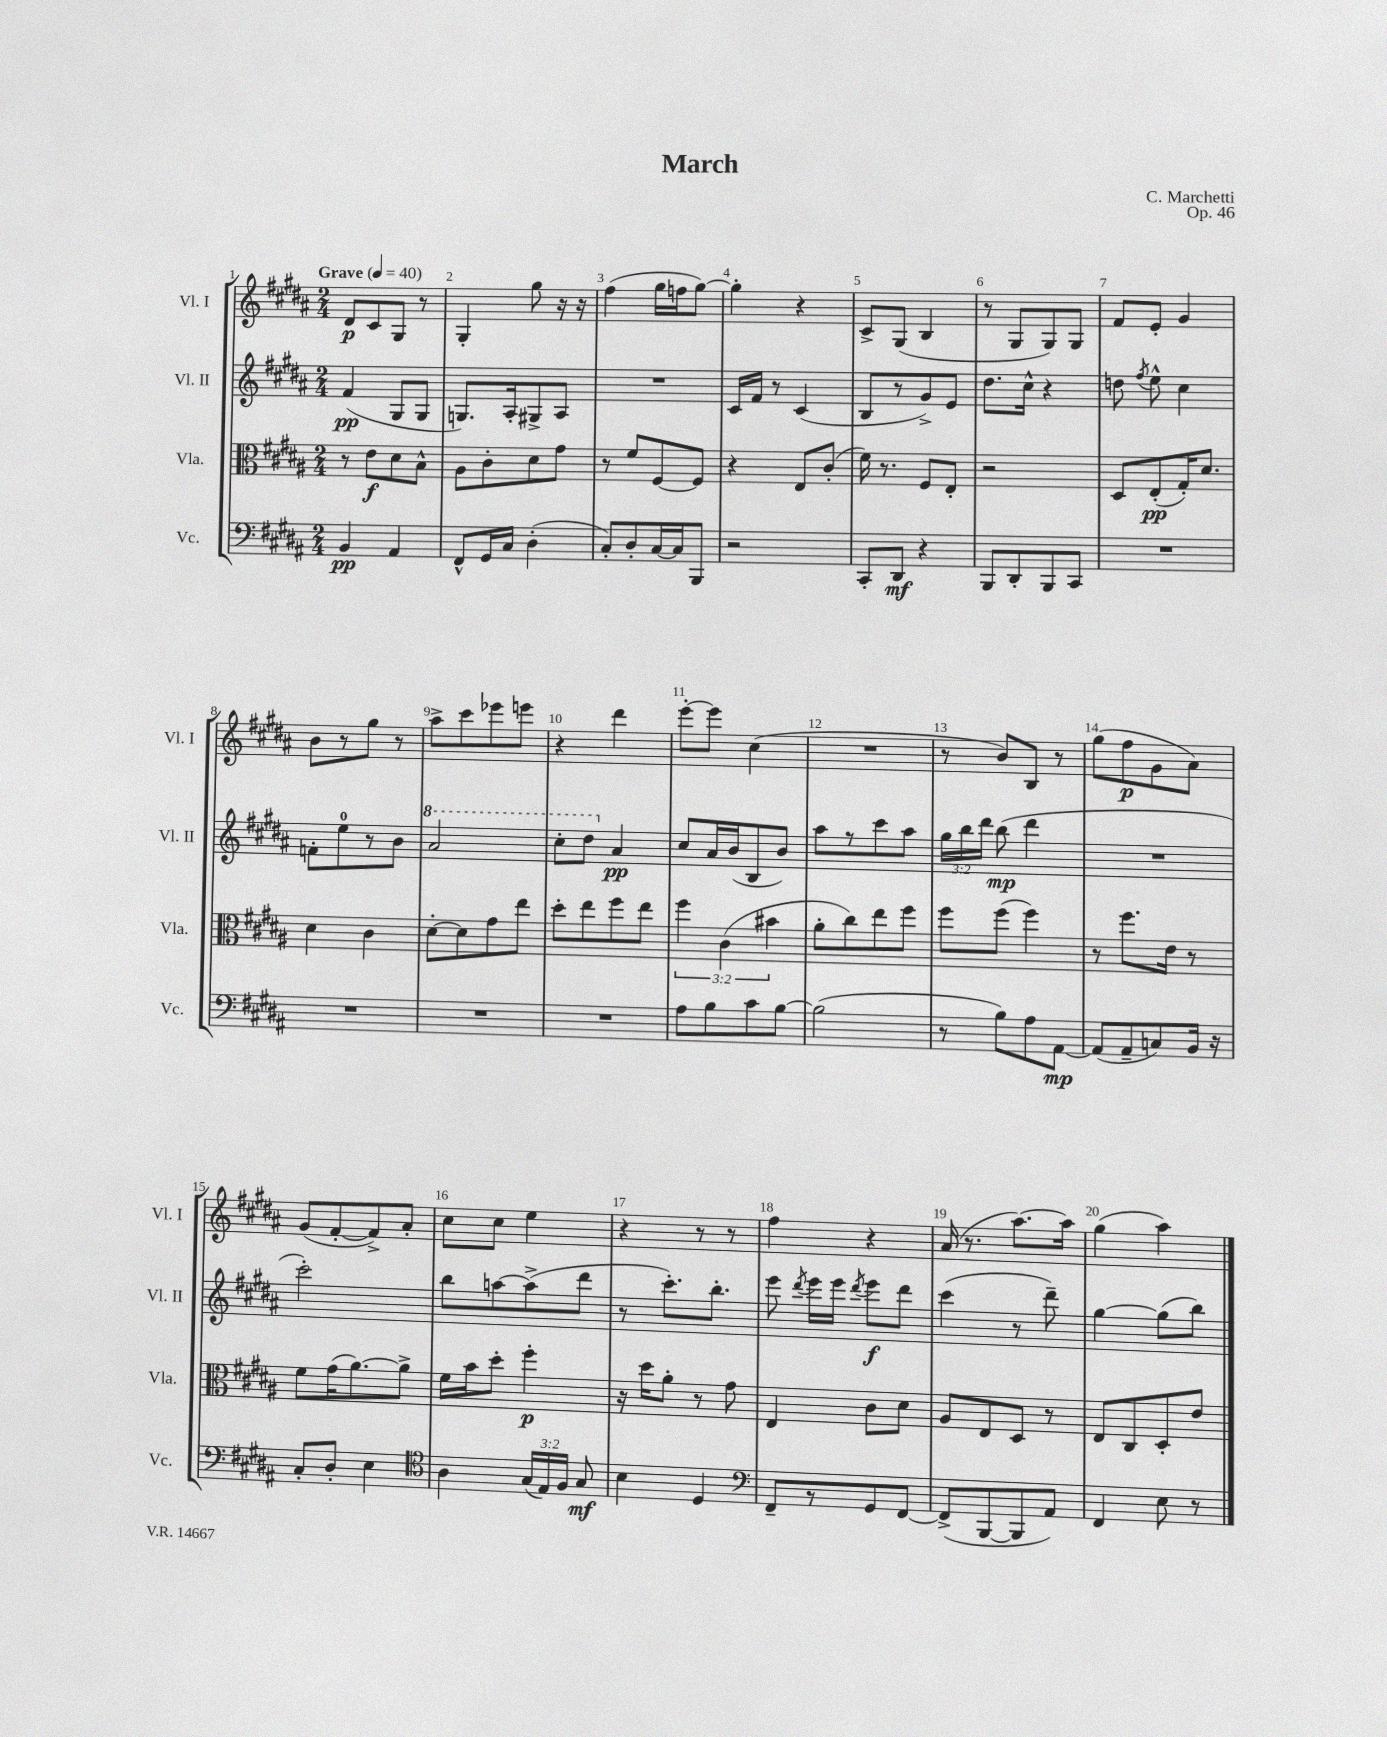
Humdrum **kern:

**kern	**dynam	**kern	**dynam	**kern	**dynam	**kern	**dynam
*part4	*part4	*part3	*part3	*part2	*part2	*part1	*part1
*staff4	*staff4	*staff3	*staff3	*staff2	*staff2	*staff1	*staff1
*I"Vc.	*	*I"Vla.	*	*I"Vl. II	*	*I"Vl. I	*
*I'Vc.	*	*I'Vla.	*	*I'Vl. II	*	*I'Vl. I	*
*clefF4	*	*clefC3	*	*clefG2	*	*clefG2	*
*k[f#c#g#d#a#]	*	*k[f#c#g#d#a#]	*	*k[f#c#g#d#a#]	*	*k[f#c#g#d#a#]	*
*M2/4	*	*M2/4	*	*M2/4	*	*M2/4	*
*MM40	*	*MM40	*	*MM40	*	*MM40	*
=1	=1	=1	=1	=1	=1	=1	=1
!	!	!	!	!	!	!LO:TX:a:B:t=Grave	!
4BB/	pp	8r	.	(4f#/	pp	8d#/L	p
.	.	8e\L	f	.	.	8c#/	.
4AA#/	.	8d#\	.	8G#/L	.	8G#/J	.
.	.	8B^^\J	.	8G#/J	.	8r	.
=2	=2	=2	=2	=2	=2	=2	=2
8FF#^^/L	.	8A#\L	.	8.Gn/L)	.	4G#'/	.
16GG#/L	.	8c#'\	.	.	.	.	.
16C#/JJ	.	.	.	16A#'/k	.	.	.
(4D#'\	.	8d#\	.	8G#X^/	.	8gg#\	.
.	.	8g#\J	.	8A#/J	.	16r	.
.	.	.	.	.	.	16r	.
=3	=3	=3	=3	=3	=3	=3	=3
8C#'/L)	.	8r	.	2r	.	(4ff#\	.
8D#'/	.	8f#/L	.	.	.	.	.
[16C#/L	.	[8F#/	.	.	.	16gg#\LL	.
16C#/J]	.	.	.	.	.	16ffn\J	.
8BBB/J	.	8F#/J]	.	.	.	[8gg#\J)	.
=4	=4	=4	=4	=4	=4	=4	=4
2r	.	4r	.	16c#/LL	.	4gg#'\]	.
.	.	.	.	16f#/JJ	.	.	.
.	.	.	.	8r	.	.	.
.	.	8E/L	.	(4c#/	.	4r	.
.	.	(8c#'/J	.	.	.	.	.
=5	=5	=5	=5	=5	=5	=5	=5
8CC#'/L	.	16f#\)	.	8B/L	.	8c#^/L	.
.	.	8.r	.	.	.	.	.
8DD#/J	mf	.	.	8r	.	(8G#/J	.
4r	.	8F#/L	.	8g#^/)	.	4B/	.
.	.	8E'/J	.	8e/J	.	.	.
=6	=6	=6	=6	=6	=6	=6	=6
8BBB/L	.	2r	.	8.dd#\L	.	8r	.
8DD#'/	.	.	.	.	.	8G#/L	.
.	.	.	.	16cc#^^\Jk	.	.	.
8BBB/	.	.	.	4r	.	8G#/)	.
8CC#/J	.	.	.	.	.	8G#/J	.
=7	=7	=7	=7	=7	=7	=7	=7
2r	.	8D#/L	.	8ddn\	.	8f#/L	.
.	.	.	.	8qff#/	.	.	.
.	.	(8E'/	pp	8ee^^\	.	8e'/J	.
.	.	16G#'/K)	.	4cc#\	.	4g#/	.
.	.	8.d#/J	.	.	.	.	.
!!LO:LB:g=z
=8	=8	=8	=8	=8	=8	=8	=8
2r	.	4d#\	.	8fn'\L	.	8b\L	.
.	.	.	.	8ee\	.	8r	.
.	.	4c#\	.	8r	.	8gg#\J	.
.	.	.	.	8b\J	.	8r	.
=9	=9	=9	=9	=9	=9	=9	=9
*	*	*	*	*8va	*	*	*
2r	.	[8d#'\L	.	2aa#/	.	8aa#^\L	.
.	.	8d#\]	.	.	.	8ccc#\	.
.	.	8g#\	.	.	.	8eee-X\	.
.	.	8ee\J	.	.	.	8eeen\J	.
=10	=10	=10	=10	=10	=10	=10	=10
2r	.	8dd#'\L	.	8ccc#'\L	.	4r	.
.	.	8ee\	.	8ddd#\J	.	.	.
*	*	*	*	*X8va	*	*	*
.	.	8ff#\	.	4a#/	pp	4ddd#\	.
.	.	8ee\J	.	.	.	.	.
=11	=11	=11	=11	=11	=11	=11	=11
8A#\L	.	6ff#\	.	8cc#/L	.	[8eee'\L	.
8B\	.	.	.	16a#/L	.	8eee\J]	.
.	.	(6c#\	.	.	.	.	.
.	.	.	.	(16b/J	.	.	.
8c#\	.	.	.	8B/	.	(4cc#\	.
.	.	6b#X\	.	.	.	.	.
[8B\J	.	.	.	8b/J)	.	.	.
=12	=12	=12	=12	=12	=12	=12	=12
(2B\]	.	8a#'\L	.	8aa#\L	.	2r	.
.	.	8cc#\)	.	8r	.	.	.
.	.	8ee\	.	8ccc#\	.	.	.
.	.	8ff#\J	.	8aa#\J	.	.	.
=13	=13	=13	=13	=13	=13	=13	=13
8r	.	8ff#\L	.	24gg#\LL	.	8r	.
.	.	.	.	24bb\	.	.	.
.	.	.	.	24ddd#\JJ	.	.	.
8B\L)	.	(8ff#\J	.	(8bb\	mp	8b/L)	.
8A#\	.	4ff#\)	.	4ddd#\	.	8B/J	.
[8AA#\J	mp	.	.	.	.	8r	.
=14	=14	=14	=14	=14	=14	=14	=14
(8AA#/L]	.	8r	.	2r	.	(8gg#\L	.
8AA#~/	.	8.ff#\L	.	.	.	8ff#\	p
8Cn/)	.	.	.	.	.	8g#\	.
.	.	16e\Jk	.	.	.	.	.
16BB/Jk	.	8r	.	.	.	8a#\J)	.
16r	.	.	.	.	.	.	.
!!LO:LB:g=z
=15	=15	=15	=15	=15	=15	=15	=15
8C#'/L	.	8f#\L	.	2ccc#'\)	.	(8g#/L	.
8D#'/J	.	(16g#\K	.	.	.	[8f#'/	.
.	.	[8.a#\)	.	.	.	.	.
4E\	.	.	.	.	.	8f#^/])	.
.	.	8a#^\J]	.	.	.	8a#'/J	.
=16	=16	=16	=16	=16	=16	=16	=16
*clefC4	*	*	*	*	*	*	*
4A#\	.	16f#\LL	.	8bb\L	.	8cc#\L	.
.	.	16b\J	.	.	.	.	.
.	.	8dd#'\J	.	[8aan\	.	8cc#\J	.
(24G#/LL	.	4ff#'\	p	(8aa^\]	.	4ee\	.
24E/)	.	.	.	.	.	.	.
24F#/JJ	.	.	.	.	.	.	.
8G#/	mf	.	.	8ddd#\J	.	.	.
=17	=17	=17	=17	=17	=17	=17	=17
4B\	.	16r	.	8r	.	4r	.
.	.	16dd#\KL	.	.	.	.	.
.	.	8a#'\J	.	8.ccc#'\L)	.	.	.
4D#/	.	8r	.	.	.	8r	.
.	.	.	.	8.bb'\J	.	.	.
.	.	8g#\	.	.	.	8r	.
=18	=18	=18	=18	=18	=18	=18	=18
*clefF4	*	*	*	*	*	*	*
8FF#~/L	.	4E/	.	8eee\	.	4ff#\	.
.	.	.	.	8qddd#/	.	.	.
8r	.	.	.	16eee\LL	.	.	.
.	.	.	.	16eee\JJ	.	.	.
.	.	.	.	8qddd#/	.	.	.
8GG#/	.	8c#\L	.	8eee\L	f	4r	.
[8FF#/J	.	8d#\J	.	8ddd#\J	.	.	.
=19	=19	=19	=19	=19	=19	=19	=19
(8FF#^/L]	.	8A#/L	.	(4ccc#\	.	(16a#/	.
.	.	.	.	.	.	8.r	.
[8BBB/	.	8E/	.	.	.	.	.
8BBB/]	.	8D#/J	.	8r	.	[8.aa#\L)	.
8AA#/J)	.	8r	.	8ddd#~\)	.	.	.
.	.	.	.	.	.	16aa#\Jk]	.
=20	=20	=20	=20	=20	=20	=20	=20
4FF#/	.	8E/L	.	[4gg#\	.	(4gg#\	.
.	.	8C#/	.	.	.	.	.
8E\	.	8D#'/	.	(8gg#\L]	.	4aa#\)	.
8r	.	8e/J	.	8bb\J)	.	.	.
==	==	==	==	==	==	==	==
*-	*-	*-	*-	*-	*-	*-	*-
